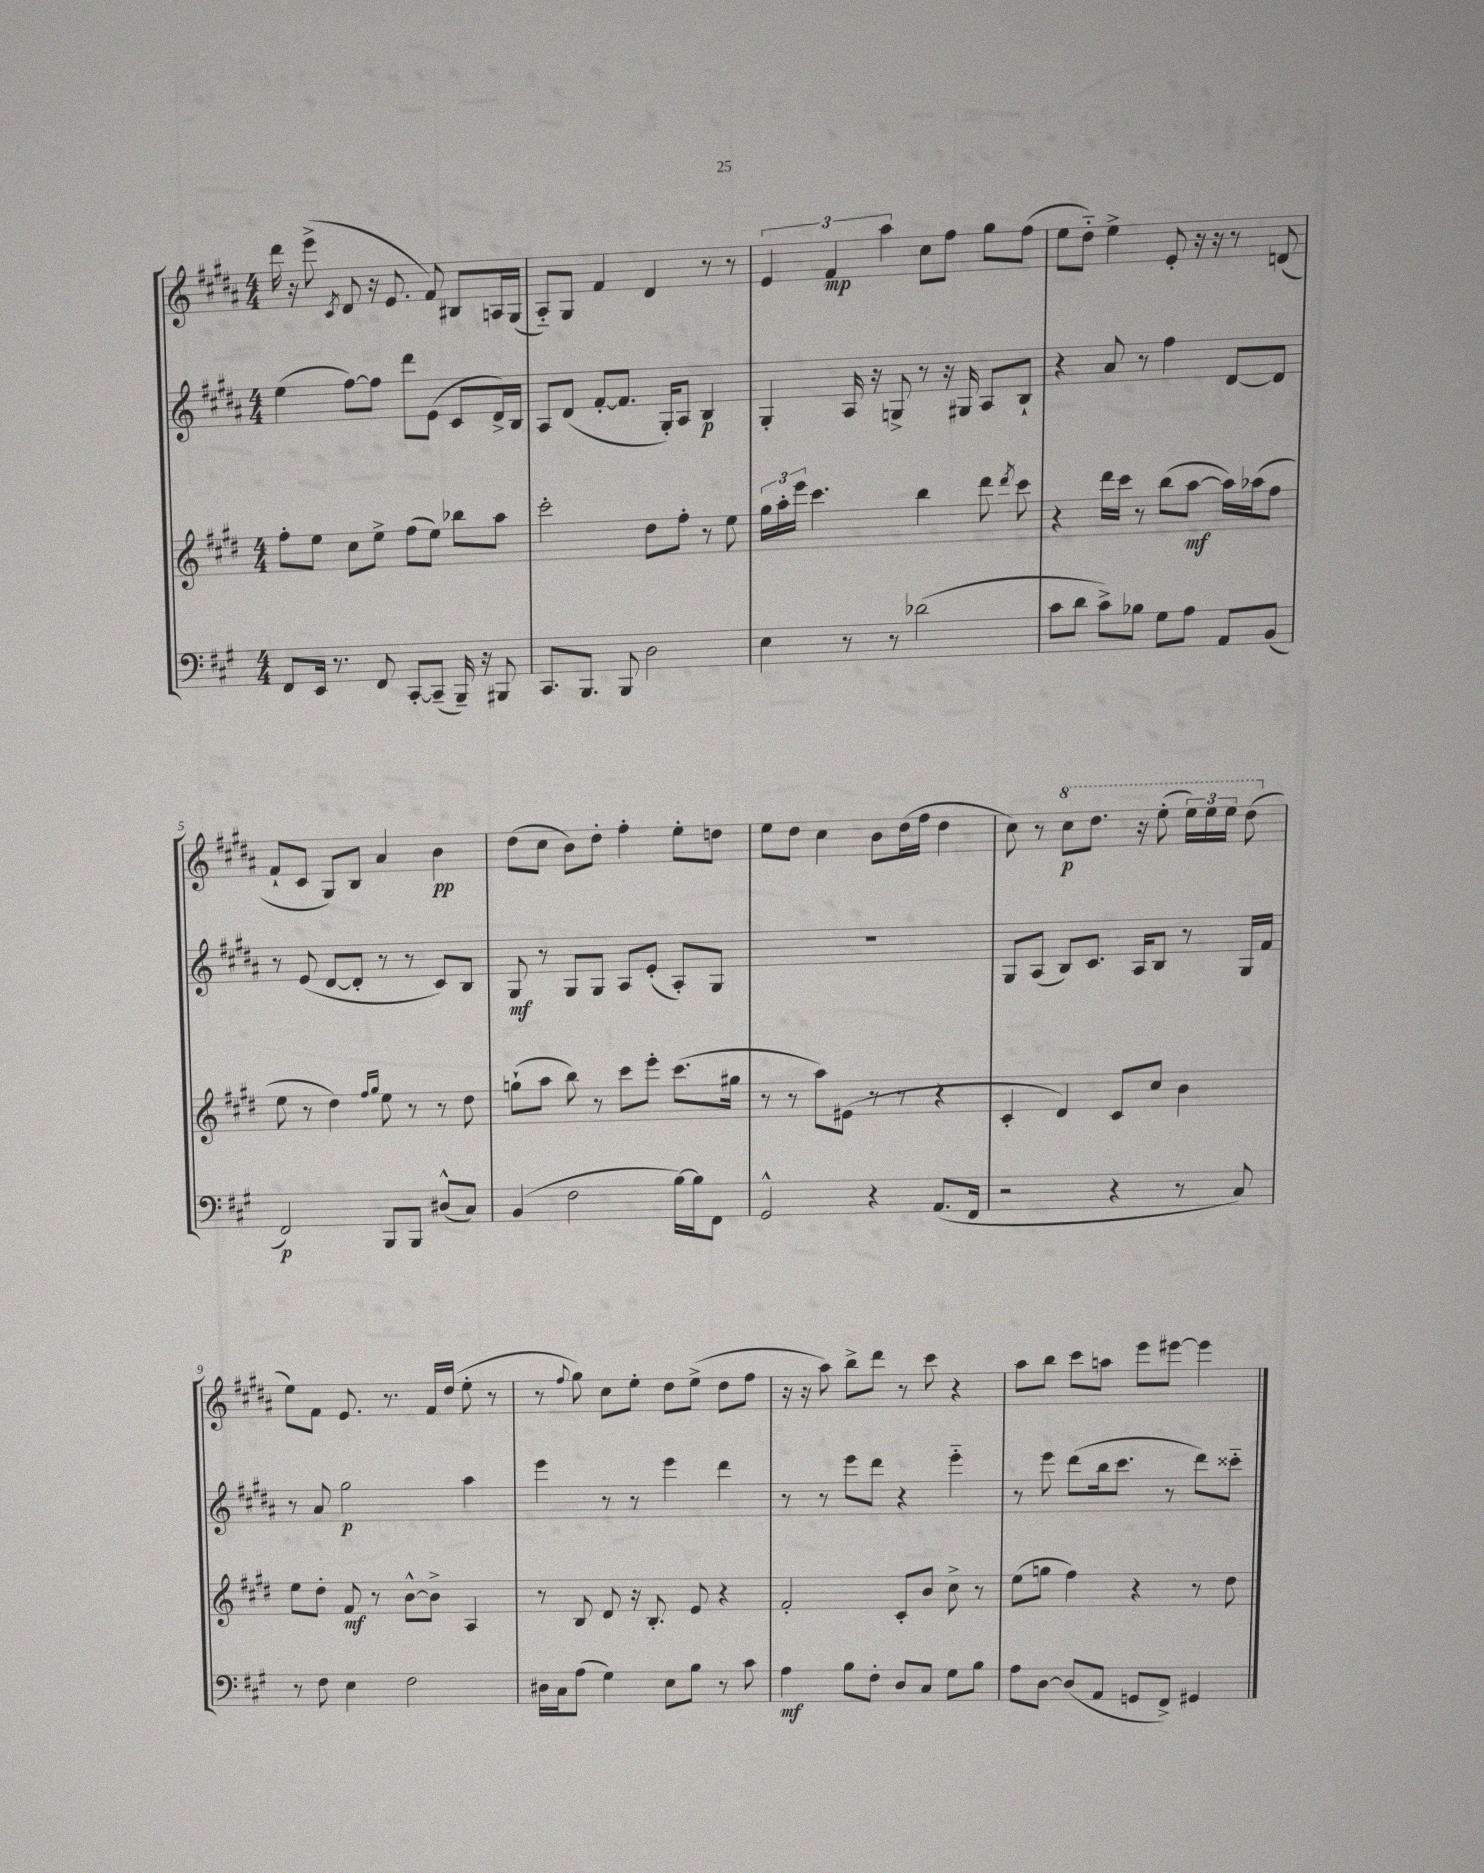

**kern	**kern	**kern	**kern
*staff4	*staff3	*staff2	*staff1
*clefF4	*clefG2	*clefG2	*clefG2
*k[f#c#g#]	*k[f#c#g#d#]	*k[f#c#g#d#a#]	*k[f#c#g#d#a#]
*M4/4	*M4/4	*M4/4	*M4/4
8FF#	8ff#'	(4ee	16ddd#
.	.	.	16r
16EE	8ee	.	(8eee^
8.r	.	.	.
.	.	.	8qc#
.	8cc#	[8ff#)	8d#
8FF#	8ee^	8ff#]	16r
.	.	.	8.e
[8CC#'	(8ff#	8ddd#	.
(8CC#~]	8ee)	(8e	8f#)
16BBB~)	8bb-	8c#	8B#
16r	.	.	.
8BBB#	8aa	16d#^)	16A
.	.	16B	(16G#
=	=	=	=
8.CC#	2ccc#'	8A#	8A#'~)
.	.	(8d#	8G#
8.BBB	.	.	.
.	.	[8f#'	4f#
8BBB	.	8.f#]	.
2D	8dd#	.	4d#
.	.	16G#')	.
.	8ff#'	8A#	.
.	8r	4B	8r
.	8ee	.	8r
=	=	=	=
4E	24gg#	4G#'	6e
.	24aa'	.	.
.	24eee	.	.
.	4.ccc#	.	.
.	.	.	6f#
8r	.	16A#	.
.	.	16r	.
.	.	.	6aa#
8r	.	8G^	.
(2d-	4bb	8r	8cc#
.	.	16r	8ff#
.	.	16G#	.
.	8ddd#	8A#	8gg#
.	8qddd#	.	.
.	8ccc#	8B`	(8ff#
=	=	=	=
8c#	4r	4r	8ee
8d	.	.	8dd#'~)
8c#^)	16ddd#	8a#	4ee^
.	16ccc#	.	.
8B-	8r	8r	.
8G#	(8bb	4ff#	8e'
8A	[8aa	.	16r
.	.	.	16r
8AA	16aa])	[8d#	8r
.	(16aa-	.	.
(8BB	8ff#	8d#]	(8d
=	=	=	=
2FF#)	8ee	8r	8f#`
.	8r	(8e	8c#
.	4dd#)	[8d#	8G#)
.	.	8d#']	8B
.	16qqff#	.	.
.	16qqgg#	.	.
8BBB	8ee	8r	4a#
8BBB	8r	8r	.
(8D#^^	8r	8c#)	4b
8C#)	8dd#	8B	.
=	=	=	=
(4BB	(8gg`	8G#	(8dd#
.	8aa	8r	8cc#
2F#	8bb)	8G#	8b)
.	8r	8G#	8dd#'
.	8ccc#	8A#	4ff#'
.	8eee'	(8e'	.
[16B)	(8.ccc#	8A#')	8ee'
16B]	.	.	.
8FF#	.	8G#	8dd
.	16gg#	.	.
=	=	=	=
2GG#^^	8r	1r	8ee
.	8r	.	8dd#
.	8aa)	.	4cc#
.	(8e#	.	.
4r	8r	.	8b
.	8r	.	(16dd#
.	.	.	16ff#
(8.AA	4r	.	4dd#
16FF#	.	.	.
=	=	=	=
2r	4c#'	8G#	8cc#)
.	.	(8A#	8r
.	4d#)	8B)	8ccc#
.	.	8.c#	8.ddd#
4r	8c#	.	.
.	.	16A#	16r
.	8cc#	8B	(8eee'
8r	4b	8r	24eee)
.	.	.	24eee
.	.	.	24eee
8C#)	.	16G#	(8ddd#
.	.	16f#	.
=	=	=	=
8r	8ee	8r	8ee)
8F#	8dd#'	8a#	8f#
4E	8f#	2gg#	8.e
.	8r	.	.
.	.	.	8.r
2F#	[8b^^	.	.
.	8b^]	.	16f#
.	.	.	(16dd#
.	4A	4aa#	8ee'
.	.	.	8r
=	=	=	=
16D#	8r	4eee	8r
16C#	.	.	.
.	.	.	8qqff#
(8A	8B	.	8gg#)
4G#)	8d#	8r	8cc#
.	16r	8r	8ee'
.	8.B'	.	.
8E	.	4eee	8dd#
8B	8e	.	(8ee^
8r	4r	4ddd#	8dd#
8c#	.	.	8ff#
=	=	=	=
4A	2f#'	8r	16r
.	.	.	16r
.	.	8r	8aa#)
8B	.	8eee	8bb^
8F#'	.	8ddd#	8ddd#
8D	8c#'	4r	8r
8C#	8b	.	8ccc#
8G#	8cc#^	4eee'~	4r
8B	8r	.	.
=	=	=	=
8A	(8ee	8r	8aa#
[8D	8gg	8eee	8bb
(8D]	4ff#)	(8ddd#	8ccc#
8AA	.	16bb	8aa
.	.	8.ccc#	.
8GG	4r	.	8eee
8FF#^)	.	8r	[8eee#
4GG#	8r	8ddd#)	4eee#]
.	8dd#	8ccc##'~	.
==	==	==	==
*-	*-	*-	*-
